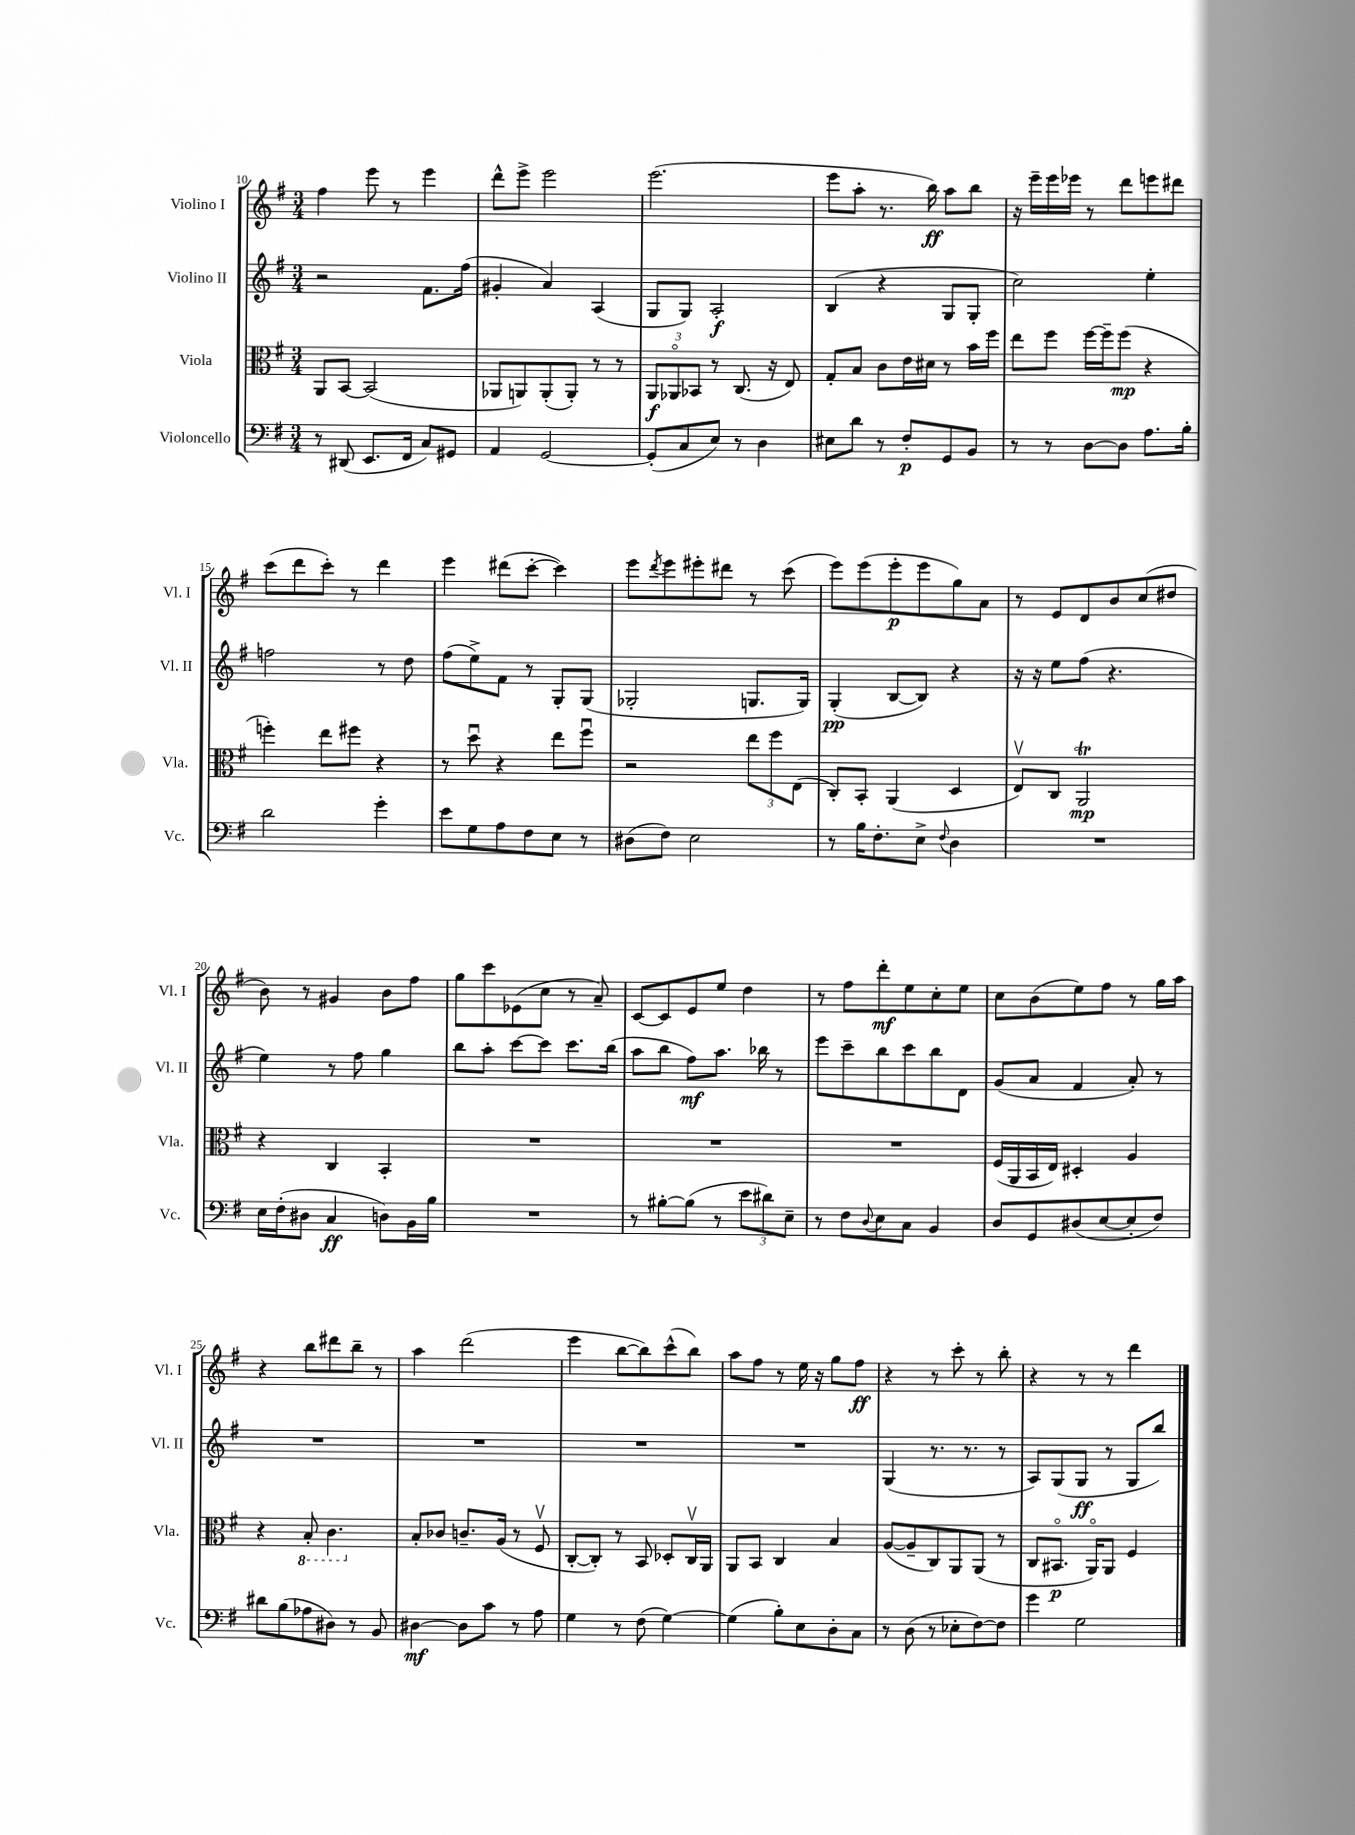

**kern	**dynam	**kern	**dynam	**kern	**dynam	**kern	**dynam
*part4	*part4	*part3	*part3	*part2	*part2	*part1	*part1
*staff4	*staff4	*staff3	*staff3	*staff2	*staff2	*staff1	*staff1
*I"Violoncello	*	*I"Viola	*	*I"Violino II	*	*I"Violino I	*
*I'Vc.	*	*I'Vla.	*	*I'Vl. II	*	*I'Vl. I	*
*clefF4	*	*clefC3	*	*clefG2	*	*clefG2	*
*k[f#]	*	*k[f#]	*	*k[f#]	*	*k[f#]	*
*M3/4	*	*M3/4	*	*M3/4	*	*M3/4	*
=10	=10	=10	=10	=10	=10	=10	=10
8r	.	8AA/L	.	2r	.	4ff#\	.
(8DD#X/	.	[8BB/J	.	.	.	.	.
8.EE/L	.	(2BB/]	.	.	.	8eee\	.
.	.	.	.	.	.	8r	.
16FF#/Jk	.	.	.	.	.	.	.
8C/L)	.	.	.	8.f#\L	.	4eee\	.
8GG#X/J	.	.	.	.	.	.	.
.	.	.	.	(16ff#\Jk	.	.	.
=11	=11	=11	=11	=11	=11	=11	=11
4AA/	.	8AA-X/L	.	4g#X'/	.	8ddd^^\L	.
.	.	8AAn/)	.	.	.	8eee^\J	.
[2GG/	.	(8AA'/	.	4a/)	.	2eee\	.
.	.	8AA'/J)	.	.	.	.	.
.	.	8r	.	(4A/	.	.	.
.	.	8r	.	.	.	.	.
=12	=12	=12	=12	=12	=12	=12	=12
(8GG'/L]	.	12AA/L	f	8G/L	.	(2.eee\	.
.	.	12AA-X/	.	.	.	.	.
8C/	.	.	.	8G/J)	.	.	.
.	.	12BB-X/J	.	.	.	.	.
8E/J)	.	8r	.	2A'/	f	.	.
8r	.	(8.C/	.	.	.	.	.
4D\	.	.	.	.	.	.	.
.	.	16r	.	.	.	.	.
.	.	8E/)	.	.	.	.	.
=13	=13	=13	=13	=13	=13	=13	=13
8E#X\L	.	8G'/L	.	(4B/	.	8eee\L	.
8d\J	.	8B/J	.	.	.	8aa'\J	.
8r	.	8c\L	.	4r	.	8.r	.
8F#'/L	p	16e\L	.	.	.	.	.
.	.	16d#X\JJ	.	.	.	16bb\)	ff
8GG/	.	8r	.	8G/L	.	8aa\L	.
8BB/J	.	16b\LL	.	8G'/J	.	8bb\J	.
.	.	16ff#\JJ	.	.	.	.	.
=14	=14	=14	=14	=14	=14	=14	=14
8r	.	8ee\L	.	2cc\)	.	16r	.
.	.	.	.	.	.	16eee~\LL	.
8r	.	8ff#\J	.	.	.	16eee\	.
.	.	.	.	.	.	16eee-X\JJ	.
[8D\L	.	[16ff#\LL	.	.	.	8r	.
.	.	16ff#~\J]	.	.	.	.	.
8D\J]	.	(8ff#\J	mp	.	.	8ddd\L	.
8.A\L	.	4r	.	4ee'\	.	8eeen\	.
.	.	.	.	.	.	8ddd#X\J	.
16B'\Jk	.	.	.	.	.	.	.
!!LO:LB:g=z
=15	=15	=15	=15	=15	=15	=15	=15
2d\	.	4ffn'\)	.	2ffn\	.	(8ccc\L	.
.	.	.	.	.	.	8ddd\	.
.	.	8ee\L	.	.	.	8ccc'\J)	.
.	.	8ff#X\J	.	.	.	8r	.
4g'\	.	4r	.	8r	.	4ddd\	.
.	.	.	.	8dd\	.	.	.
=16	=16	=16	=16	=16	=16	=16	=16
8e\L	.	8r	.	(8ff#\L	.	4eee\	.
8G\	.	8ddu\	.	8ee^\)	.	.	.
8A\	.	4r	.	8f#\J	.	(8ddd#X\L	.
8F#\	.	.	.	8r	.	[8ccc'\J	.
8E\J	.	8ee\L	.	8G'/L	.	4ccc\])	.
8r	.	8ff#u\J	.	(8G/J	.	.	.
=17	=17	=17	=17	=17	=17	=17	=17
(8D#X\L	.	2r	.	2G-X'/	.	8eee\L	.
.	.	.	.	.	.	8qddd/	.
8F#\J)	.	.	.	.	.	8eee\	.
2E\	.	.	.	.	.	8eee#X'\	.
.	.	.	.	.	.	8ddd#X\J	.
.	.	12ee\L	.	8.Gn/L	.	8r	.
.	.	12ff#\	.	.	.	.	.
.	.	.	.	.	.	(8ccc\	.
.	.	(12E\J	.	.	.	.	.
.	.	.	.	16G/Jk)	.	.	.
=18	=18	=18	=18	=18	=18	=18	=18
8r	.	8C'/L)	.	(4G'/	pp	8eee\L)	.
16B\KL	.	8BB'/J	.	.	.	(8eee\	.
8.F#'\	.	.	.	.	.	.	.
.	.	(4AA/	.	[8B/L	.	8eee'\	p
8E^\J	.	.	.	8B/J])	.	8eee\	.
8qqF#/	.	.	.	.	.	.	.
4D\	.	4D/	.	4r	.	8gg\)	.
.	.	.	.	.	.	8a\J	.
=19	=19	=19	=19	=19	=19	=19	=19
2.r	.	8Ev/L)	.	16r	.	8r	.
.	.	.	.	16r	.	.	.
.	.	8C/J	.	8ee\L	.	8e/L	.
.	.	2AAT/	mp	(8ff#\J	.	8d/	.
.	.	.	.	4.r	.	8b/	.
.	.	.	.	.	.	(8cc/	.
.	.	.	.	.	.	8dd#X/J	.
!!LO:LB:g=z
=20	=20	=20	=20	=20	=20	=20	=20
16E\LL	.	4r	.	4ee\)	.	8b\)	.
(16F#'\J	.	.	.	.	.	.	.
8D#X\J	.	.	.	.	.	8r	.
4C/	ff	4C/	.	8r	.	4g#X/	.
.	.	.	.	8ff#\	.	.	.
8Dn\L)	.	4BB'/	.	4gg\	.	8b\L	.
16BB\L	.	.	.	.	.	8ff#\J	.
16B\JJ	.	.	.	.	.	.	.
=21	=21	=21	=21	=21	=21	=21	=21
2.r	.	2.r	.	8bb\L	.	8gg\L	.
.	.	.	.	8aa'\J	.	8ccc\	.
.	.	.	.	[8ccc\L	.	(8e-X\	.
.	.	.	.	8ccc\J]	.	8cc\J	.
.	.	.	.	8.ccc\L	.	8r	.
.	.	.	.	.	.	8a~/)	.
.	.	.	.	(16bb\Jk	.	.	.
=22	=22	=22	=22	=22	=22	=22	=22
8r	.	2.r	.	8aa\L	.	[8c/L	.
[8B#X'\L	.	.	.	8bb\J	.	8c/]	.
(8B#\J]	.	.	.	8ff#\L)	mf	8e/	.
8r	.	.	.	8.aa\J	.	8ee/J	.
12e\L	.	.	.	.	.	4dd\	.
.	.	.	.	16bb-X\	.	.	.
12d#X\)	.	.	.	.	.	.	.
.	.	.	.	8r	.	.	.
12E~\J	.	.	.	.	.	.	.
=23	=23	=23	=23	=23	=23	=23	=23
8r	.	2.r	.	8eee\L	.	8r	.
8F#\L	.	.	.	8ccc~\	.	8ff#\L	.
8qqD/	.	.	.	.	.	.	.
8E\	.	.	.	8bb\	.	8ddd'\	mf
8C\J	.	.	.	8ccc\	.	8ee\	.
4BB/	.	.	.	8bb\	.	8cc'\	.
.	.	.	.	8d\J	.	8ee\J	.
=24	=24	=24	=24	=24	=24	=24	=24
8D/L	.	(16F#/LL	.	(8g/L	.	8cc\L	.
.	.	16AA/	.	.	.	.	.
8GG/	.	16BB/	.	8a/J	.	(8b\	.
.	.	16E/JJ)	.	.	.	.	.
(8D#X/	.	4D#X'/	.	4f#/	.	8ee\)	.
[8E/	.	.	.	.	.	8ff#\J	.
8E'/]	.	4A/	.	8a'/)	.	8r	.
8F#/J)	.	.	.	8r	.	16gg\LL	.
.	.	.	.	.	.	16aa\JJ	.
!!LO:LB:g=z
=25	=25	=25	=25	=25	=25	=25	=25
8d#X\L	.	4r	.	2.r	.	4r	.
(8B\	.	.	.	.	.	.	.
*	*	*8ba	*	*	*	*	*
8A-X\	.	8BB'/	.	.	.	8bb\L	.
8D#X\J)	.	4.C\	.	.	.	8ddd#X\	.
8r	.	.	.	.	.	8bb~\J	.
8BB/	.	.	.	.	.	8r	.
=26	=26	=26	=26	=26	=26	=26	=26
*	*	*X8ba	*	*	*	*	*
[4D#X\	mf	8B'/L	.	2.r	.	4aa\	.
.	.	8c-X/J	.	.	.	.	.
8D#\L]	.	8.cn~/L	.	.	.	(2ddd\	.
8c\J	.	.	.	.	.	.	.
.	.	(16A/Jk	.	.	.	.	.
8r	.	8r	.	.	.	.	.
8A\	.	8F#v/	.	.	.	.	.
=27	=27	=27	=27	=27	=27	=27	=27
4G\	.	[8C'/L	.	2.r	.	4eee\	.
.	.	8C'/J])	.	.	.	.	.
8r	.	8r	.	.	.	[8bb\L	.
(8F#\	.	8BB/	.	.	.	8bb\])	.
[4G\)	.	8D-X'/L	.	.	.	(8ccc^^\	.
.	.	16Cv/L	.	.	.	8bb\J)	.
.	.	16AA/JJ	.	.	.	.	.
=28	=28	=28	=28	=28	=28	=28	=28
(4G\]	.	8AA/L	.	2.r	.	8aa\L	.
.	.	8BB/J	.	.	.	8ff#\J	.
8B'\L)	.	4C/	.	.	.	8r	.
8E\	.	.	.	.	.	16ee\	.
.	.	.	.	.	.	16r	.
8D'\	.	4B/	.	.	.	8gg\L	.
8C\J	.	.	.	.	.	8ff#\J	ff
=29	=29	=29	=29	=29	=29	=29	=29
8r	.	([8A/L	.	(4G/	.	4r	.
(8D\	.	8A~/]	.	.	.	.	.
8r	.	8C/)	.	8.r	.	8r	.
8E-X'\L	.	8AA/	.	.	.	8ccc'\	.
.	.	.	.	8.r	.	.	.
[8F#\)	.	(8AA/J	.	.	.	8r	.
8F#\J]	.	8r	.	8r	.	8bb'\	.
=30	=30	=30	=30	=30	=30	=30	=30
4g\	.	8C/L	.	8A/L)	.	4r	.
.	.	8.BB#X/J	p	(8G/	.	.	.
2G\	.	.	.	8G/J	ff	8r	.
.	.	16AA/KL)	.	.	.	.	.
.	.	8AA/J	.	8r	.	8r	.
.	.	4F#/	.	8G/L	.	4ddd\	.
.	.	.	.	8bb/J)	.	.	.
==	==	==	==	==	==	==	==
*-	*-	*-	*-	*-	*-	*-	*-
